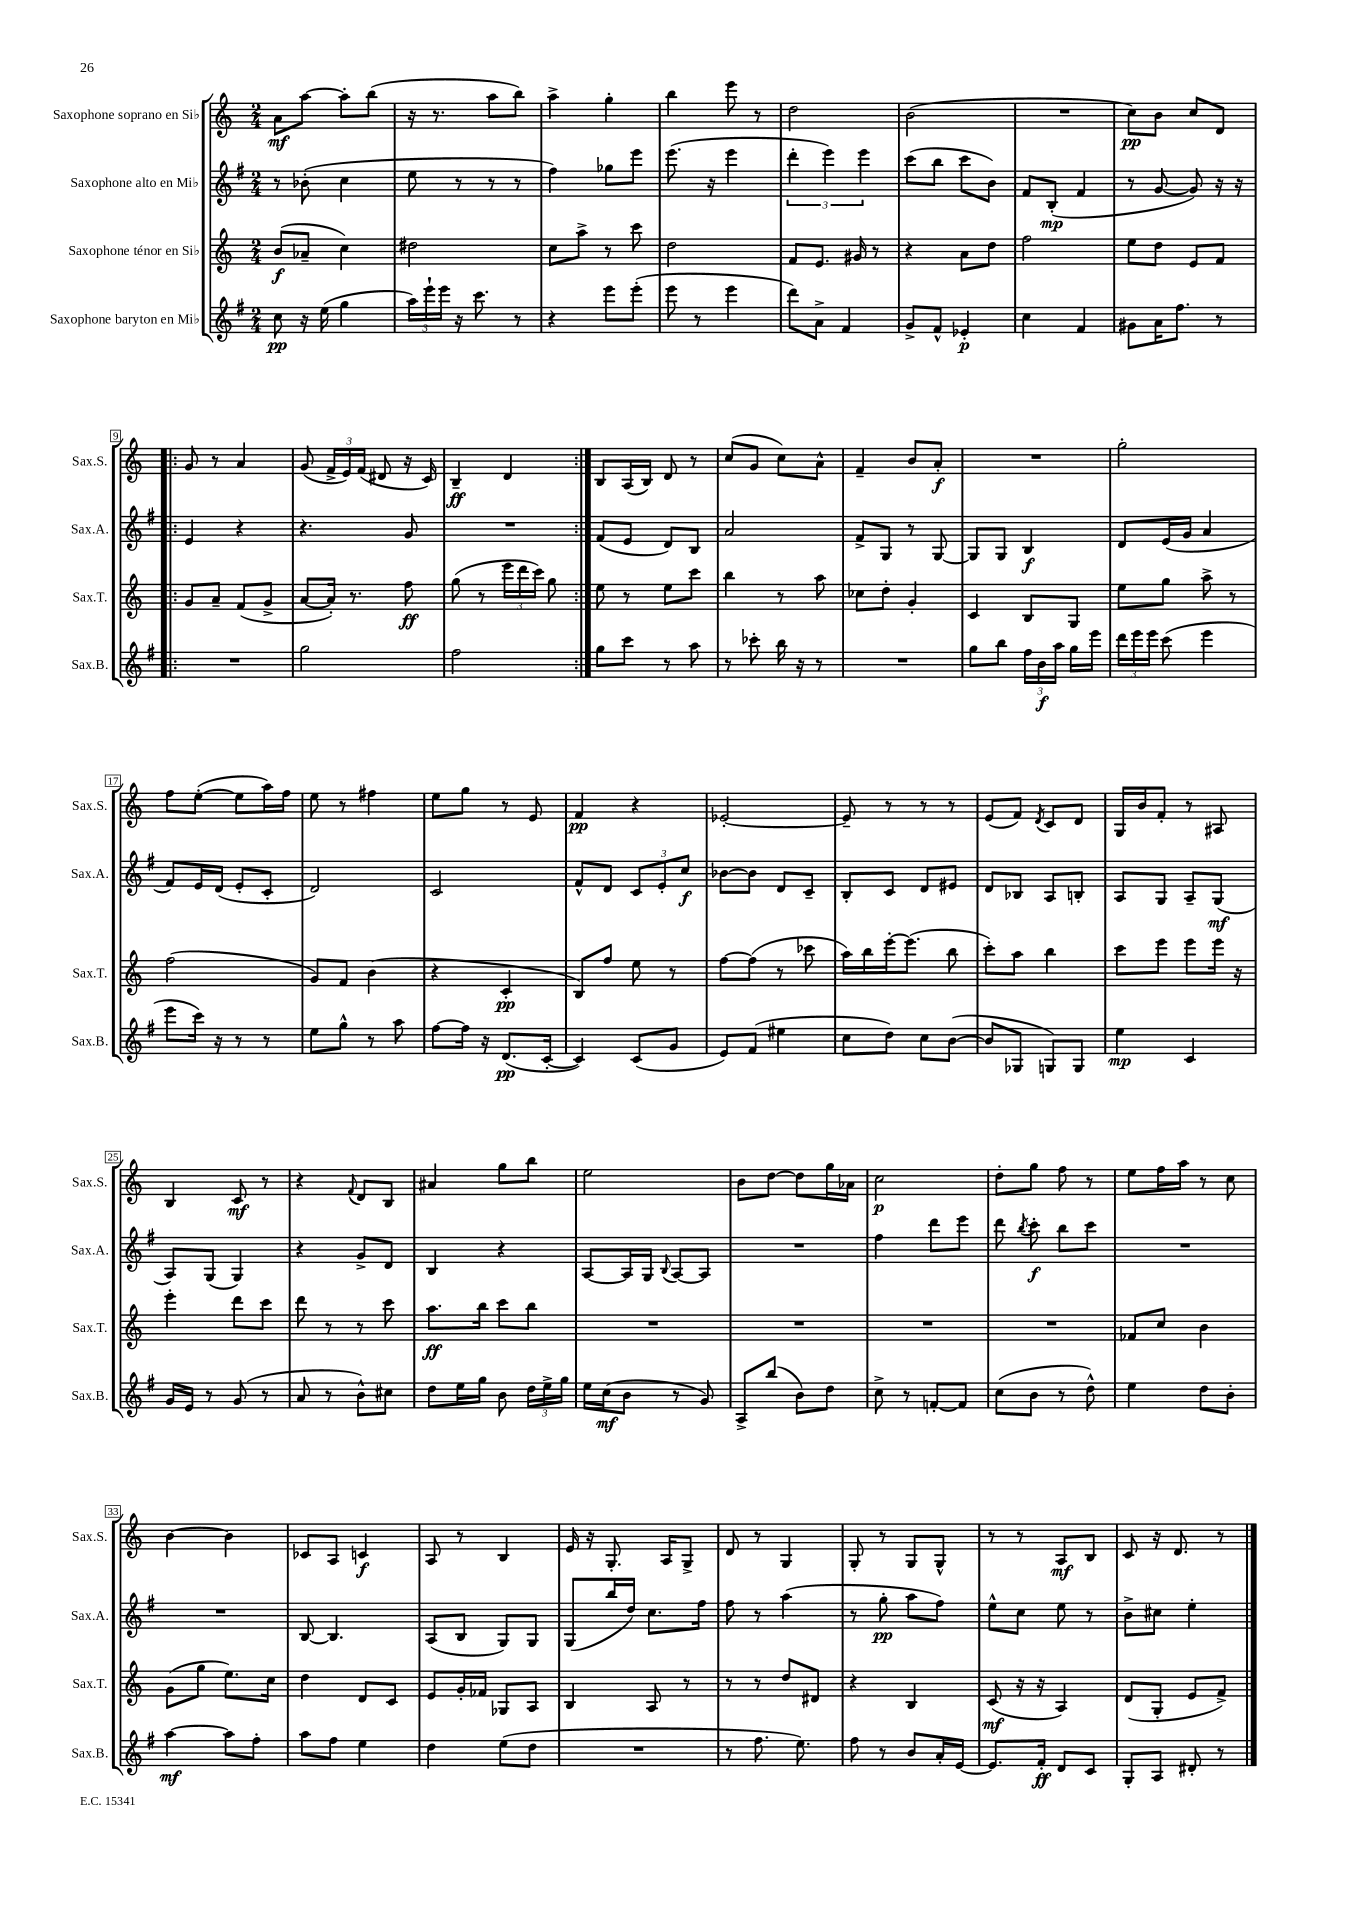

**kern	**kern	**kern	**kern
*staff4	*staff3	*staff2	*staff1
*clefG2	*clefG2	*clefG2	*clefG2
*k[f#]	*k[]	*k[f#]	*k[]
*M2/4	*M2/4	*M2/4	*M2/4
8cc	(8b	8r	8a
16r	8a-~	(8b-'	[8aa
(16ee	.	.	.
4gg	4cc)	4cc	8aa']
.	.	.	(8bb
=	=	=	=
24aa)	2dd#	8ee	16r
24eee`	.	.	.
.	.	.	8.r
24eee	.	.	.
16r	.	8r	.
8.ccc	.	.	.
.	.	8r	8aa
8r	.	8r	8bb)
=	=	=	=
4r	8cc	4ff#)	4aa^
.	8aa^	.	.
8eee	8r	8gg-	4gg'
(8eee'	8ccc	8eee	.
=	=	=	=
8eee	2dd	(8.eee	4bb
8r	.	.	.
.	.	16r	.
4eee	.	4eee	8eee
.	.	.	8r
=	=	=	=
8ddd)	8f	6ddd'	2dd
8a^	8.e	.	.
.	.	6eee)	.
4f#	.	.	.
.	16g#	.	.
.	.	6eee	.
.	8r	.	.
=	=	=	=
8g^	4r	(8ccc	(2b
8f#^^	.	8bb	.
4e-'	8a	8ccc	.
.	8dd	8b)	.
=	=	=	=
4cc	2ff	8f#	2r
.	.	(8B'	.
4f#	.	4f#	.
=	=	=	=
8g#	8ee	8r	8cc)
16a	8dd	[8g	8b
8.ff#	.	.	.
.	8e	8g])	8cc
8r	8f	16r	8d
.	.	16r	.
=!|:	=!|:	=!|:	=!|:
2r	8g	4e	8g
.	8a~	.	8r
.	(8f	4r	4a
.	8g^	.	.
=	=	=	=
2gg	[8a	4.r	(8g
.	16a'])	.	24f^
.	.	.	24e)
.	8.r	.	.
.	.	.	(24f
.	.	.	8d#
.	8ff	8g	16r
.	.	.	16c)
=	=	=	=
2ff#	(8gg	2r	4B~
.	8r	.	.
.	24eee	.	4d
.	24ddd	.	.
.	24ccc)	.	.
.	8gg	.	.
=:|!	=:|!	=:|!	=:|!
8gg	8ee	(8f#	8B
8ccc	8r	8e	(16A
.	.	.	16B)
8r	8ee	8d)	8d
8aa	8ccc	8B	8r
=	=	=	=
8r	4bb	2a	(8cc
8ccc-'	.	.	8g
16bb	8r	.	8cc)
16r	.	.	.
8r	8aa	.	8a^^
=	=	=	=
2r	8cc-	8f#^	4f~
.	8dd'	8G	.
.	4g'	8r	8b
.	.	[8G	8a'
=	=	=	=
8gg	4c	8G]	2r
8bb	.	8G	.
24ff#	8B	4B	.
24b	.	.	.
24aa	.	.	.
16gg	8G	.	.
16eee	.	.	.
=	=	=	=
24ddd	8ee	8d	2gg'
24eee	.	.	.
24eee	.	.	.
(8ccc	8gg	(16e	.
.	.	16g	.
4eee	8aa^	4a	.
.	8r	.	.
=	=	=	=
8eee	(2ff	8f#)	8ff
16ccc)	.	16e	([8ee'
16r	.	(16d	.
8r	.	8e'	8ee]
8r	.	8c'	16aa)
.	.	.	16ff
=	=	=	=
8ee	8g)	2d)	8ee
8gg^^	8f	.	8r
8r	(4b	.	4ff#
8aa	.	.	.
=	=	=	=
[8ff#	4r	2c	8ee
16ff#]	.	.	8gg
16r	.	.	.
(8.d	4c'	.	8r
.	.	.	8e
[16c'	.	.	.
=	=	=	=
4c])	8B)	8f#^^	4f
.	8ff	8d	.
(8c	8ee	12c	4r
.	.	12e'	.
8g	8r	.	.
.	.	12cc	.
=	=	=	=
8e)	[8ff	[8b-	[2e-'
(8f#	(8ff]	8b-]	.
4ee#	8r	8d	.
.	8ccc-	8c~	.
=	=	=	=
8cc	16aa)	8B'	8e-~]
.	16bb	.	.
8dd)	[16eee'	8c	8r
.	(8.eee]	.	.
8cc	.	8d	8r
([8b	8bb	8e#	8r
=	=	=	=
8b]	8ccc')	8d	(8e
8G-	8aa	8B-	8f)
.	.	.	8qd
8G)	4bb	8A	8c
8G	.	8B'	8d
=	=	=	=
4ee	8ccc	8A	16G
.	.	.	16b
.	8eee	8G	8f'
4c	8eee	8A~	8r
.	16eee	(8G	8A#
.	16r	.	.
=	=	=	=
16g	4eee'	8A)	4B
16e	.	.	.
8r	.	(8G	.
(8g	8ddd	4G)	8c
8r	8ccc	.	8r
=	=	=	=
8a	8ddd	4r	4r
8r	8r	.	.
.	.	.	8qqf
8b^^)	8r	8g^	8d
8cc#	8ccc	8d	8B
=	=	=	=
8dd	8.aa	4B	4a#
16ee	.	.	.
16gg	16bb	.	.
8b	8ccc	4r	8gg
24dd	8bb	.	8bb
24ee^	.	.	.
24gg	.	.	.
=	=	=	=
16ee	2r	[8A	2ee
(16cc	.	.	.
8b	.	16A]	.
.	.	16G	.
.	.	8qqB	.
8r	.	[8A	.
8g)	.	8A]	.
=	=	=	=
8A^	2r	2r	8b
(8bb	.	.	[8dd
8b)	.	.	8dd]
8dd	.	.	16gg
.	.	.	16a-
=	=	=	=
8cc^	2r	4ff#	2cc
8r	.	.	.
[8f'	.	8ddd	.
8f]	.	8eee	.
=	=	=	=
(8cc	2r	8ddd	8dd'
.	.	8qbb	.
8b	.	8ccc'	8gg
8r	.	8bb	8ff
8dd^^)	.	8ccc	8r
=	=	=	=
4ee	8f-	2r	8ee
.	8cc	.	16ff
.	.	.	16aa
8dd	4b	.	8r
8b'	.	.	8cc
=	=	=	=
[4aa	(8g	2r	[4b
.	8gg	.	.
8aa]	8.ee)	.	4b]
8ff#'	.	.	.
.	16cc	.	.
=	=	=	=
8aa	4dd	[8B	8c-
8ff#	.	4.B]	8A
4ee	8d	.	4c
.	8c	.	.
=	=	=	=
4dd	8e	(8A	8A
.	16g'	8B	8r
.	16f-	.	.
(8ee	8G-	8G)	4B
8dd	8A	8G	.
=	=	=	=
2r	4B	(8G	16e
.	.	.	16r
.	.	16bb	8.G'
.	.	16dd)	.
.	8A	8.cc	.
.	.	.	16A
.	8r	.	8G^
.	.	16ff#	.
=	=	=	=
8r	8r	8ff#	8d
8.ff#	8r	8r	8r
.	8dd	(4aa	4G
8.ee)	.	.	.
.	8d#	.	.
=	=	=	=
8ff#	4r	8r	8G'
8r	.	8gg'	8r
8b	4B	8aa	8G
16a'	.	8ff#)	8G^^
[16e	.	.	.
=	=	=	=
8.e]	(8c	8ee^^	8r
.	16r	8cc	8r
16f#'	16r	.	.
8d	4A)	8ee	8A
8c	.	8r	8B
=	=	=	=
8G'	(8d	8b^	8c
8A	8G'	8cc#	16r
.	.	.	8.d
8d#'	8e	4ee'	.
8r	8f^)	.	8r
==	==	==	==
*-	*-	*-	*-
